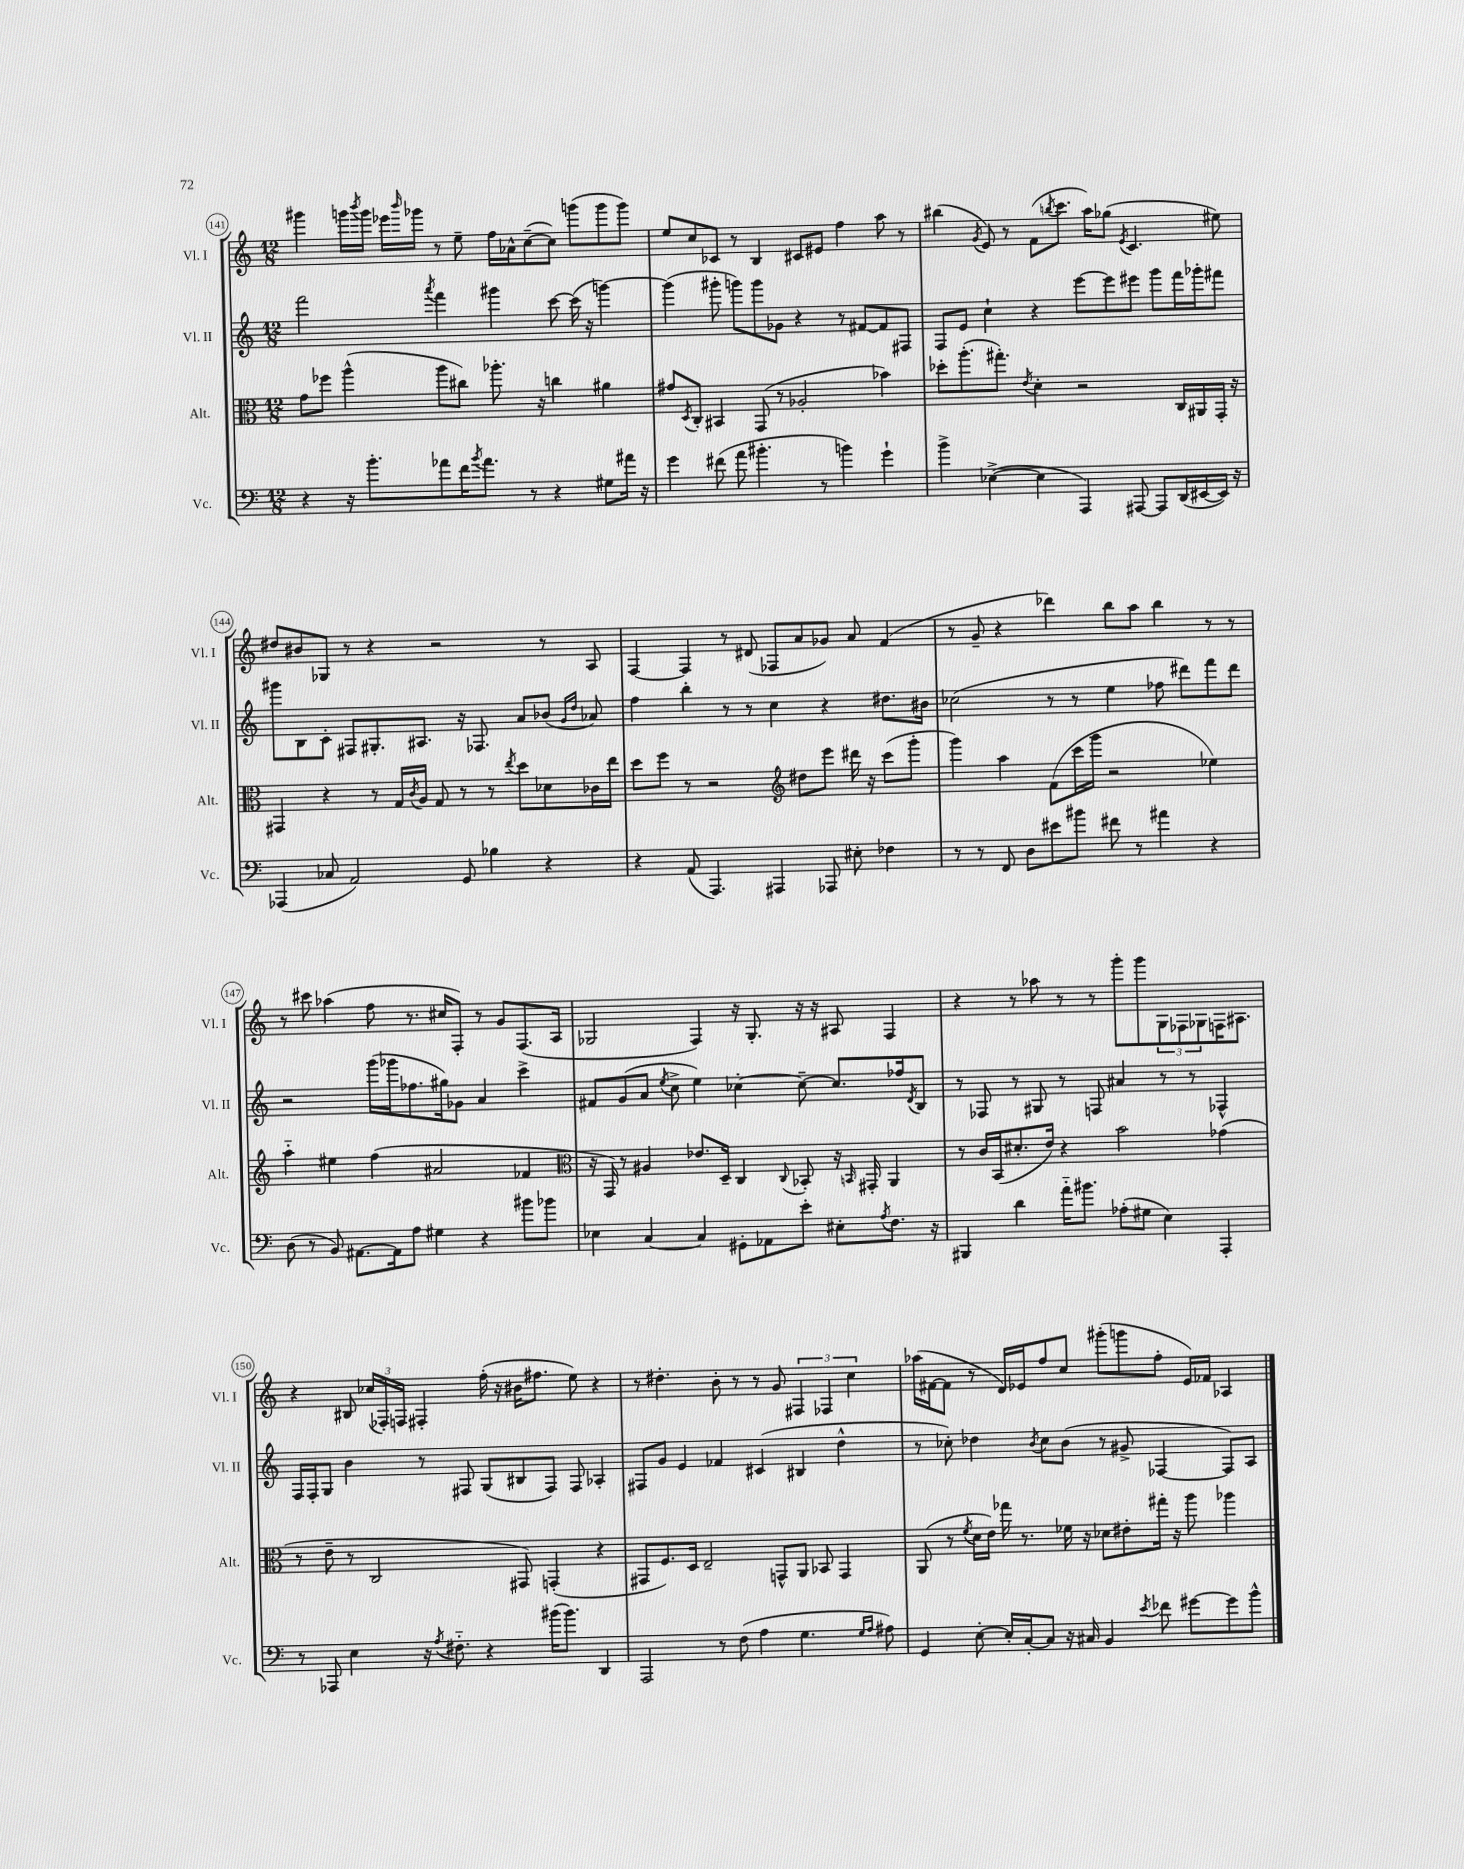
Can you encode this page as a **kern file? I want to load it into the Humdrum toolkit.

**kern	**kern	**kern	**kern
*part4	*part3	*part2	*part1
*staff4	*staff3	*staff2	*staff1
*I"Vc.	*I"Alt.	*I"Vl. II	*I"Vl. I
*I'Vc.	*I'Alt.	*I'Vl. II	*I'Vl. I
*clefF4	*clefC3	*clefG2	*clefG2
*k[]	*k[]	*k[]	*k[]
*M12/8	*M12/8	*M12/8	*M12/8
=141	=141	=141	=141
4r	8g\L	2fff\	4ggg#X\
.	8ff-X\J	.	.
16r	(4aa^^\	.	16gggn\LL
.	.	.	8qbbb/
8.b'\L	.	.	16ggg\JJ
.	.	.	16eee-X\LL
.	.	.	16qqbbb/
.	.	.	16ggg-X\JJ
.	.	8qaaa/	.
8a-X\	8aa\L	4fff\	8r
16f\K	8cc#X\J)	.	8ee~\
8qb/	.	.	.
8.a-\J	.	.	.
.	8.aa-X'\	4ggg#X\	16ff\LL
.	.	.	16a-X^^\J
8r	.	.	([8cc~\
.	16r	.	.
4r	4ccn\	[8ccc\	8cc\J])
.	.	(16ccc\]	(8gggn\L
.	.	16r	.
8G#X\L	4a#X\	[4gggn\)	8ggg\
16a#X\Jk	.	.	8ggg\J)
16r	.	.	.
=142	=142	=142	=142
4g\	8g#X/L	(4ggg\]	8ee/L
.	8qD/	.	.
.	8C'/J	.	8cc/
(8f#X\	4BB#X/	8ggg#X'\	8c-X/J
8a\	.	8gggn\L)	8r
4.b#X'\	(8GG/	8ggg\	4B/
.	8r	8g-X\J	.
.	2A-X'/	4r	8c#X/L
8r	.	.	8e#X/J
4bn\)	.	8r	4ff\
.	.	[8f#X/L	.
4g`\	4b-X\)	8f#/]	8aa\
.	.	8F#X/J	8r
=143	=143	=143	=143
4b^\	8dd-X'\L	8F/L	(4bb#X\
.	(8.aa'\	8e/J	.
.	.	.	8qg/
([4E-X^\	.	4cc`\	8e/)
.	8.gg#X'\J)	.	.
.	.	.	8r
.	8qe/	.	.
4E-\]	4d'\	4r	(8f\L
.	.	.	8qbbn/
.	.	.	8.ccc\J
4AAA/)	2r	[8eee\L	.
.	.	.	16aa\KL)
.	.	8eee\]	(8gg-X\J
.	.	.	8qe/
[8AAA#X/	.	8eee#X\J	4.c/
8AAA#/L]	.	8ggg\L	.
(16DD/L	16C/LL	16fff\L	.
[16EE#X/	16AA#X/	16ggg-X'\J	.
16EE#/JJ])	16GG'/JJ	8fff#X\J	8ee#X\)
16r	16r	.	.
!!LO:LB:g=z
=144	=144	=144	=144
(4AAA-X/	4GG#X/	8ggg#X\L	8dd#X/L
.	.	8B\	8b#X/
8C-X/	4r	8c'\J	8G-X/J
2AA/)	.	8F#X/L	8r
.	8r	8.G#X'/	4r
.	16G/LL	.	.
.	8qc/	.	.
.	16A/JJ	8.A#X/J	.
.	8G/	.	2r
8GG/	8r	16r	.
.	.	8.F-X/	.
4B-X\	8r	.	.
.	8qee/	.	.
.	8dd\L	8a/L	.
4r	8d-X\	(8b-X/J	8r
.	.	16qqg/LL	.
.	.	16qqdd/JJ	.
.	16c-X\L	8a-X/)	8A/
.	16ee\JJ	.	.
=145	=145	=145	=145
4r	8dd\L	4ff\	[4F/
.	8ff\J	.	.
(8AA/	8r	4bb'\	4F/]
4.AAA/)	2r	.	.
.	.	8r	8r
.	.	8r	(8d#X/
4AAA#X/	.	4cc\	8F-X/L
*	*clefG2	*	*
.	8dd#X\L	.	8a/
8AAA-X/	8eee\J	4r	8g-X/J)
8E#X'\	16ddd#X\	.	8a/
.	16r	.	.
4F-X\	(8ccc\L	8.dd#X\L	(4f/
.	8ggg'\J	.	.
.	.	16b#X\Jk	.
=146	=146	=146	=146
8r	4ggg\)	(2cc-X\	8r
8r	.	.	8g~/
8FF/	4aa\	.	4r
8D\L	.	.	.
8e#X\	(8f\L	8r	4ddd-X\)
8b#X\J	16ccc\L	8r	.
.	16ggg\JJ	.	.
8f#X\	2r	4ee\	8bb\L
8r	.	.	8aa\J
4a#X\	.	8ff-X\	4bb\
.	.	8ddd#X\L)	.
4r	4ee-X\)	8fff\	8r
.	.	8ddd#\J	8r
!!LO:LB:g=z
=147	=147	=147	=147
(8D\	4aa\	2r	8r
8r	.	.	8ccc#X\
8BB/)	4ee#X\	.	(4aa-X\
[8.AA#X\L	.	.	.
.	(4ff\	(16ggg\LL	8ff\
16AA#\k]	.	16ggg-X\J	.
8A\J	.	8.ff-X\	8.r
4G#X\	2a#X/	.	.
.	.	16gg#X\k)	16cc#X/KL
.	.	8g-X\J	8F'/J)
4r	.	4a/	8r
.	.	.	8g/L
8b#X\L	4f-X/	4ccc^\	(8.F/
8b-X\J	.	.	.
.	.	.	16A/Jk
=148	=148	=148	=148
*	*clefC3	*	*
4E-X\	16r	8f#X/L	2G-X/
.	16GG/)	.	.
.	8r	(8g/	.
[4C/	4A#X/	8a/J	.
.	.	8qee/	.
.	.	8cc^\	.
4C/]	8.e-X/L	4ee\)	4F/)
.	16D~/Jk	.	.
8GG#X'\L	4C/	[4cc-X'\	16r
.	.	.	8.G-'/
8AA-X\	.	.	.
.	8qqC/	.	.
8e'\J	8BB-X'/	8cc-~\_	16r
.	.	.	16r
8E#X'\L	16r	8.cc-/L]	8A#X/
.	16qqBBn/	.	.
.	16GG#X'/	.	.
8qA/	.	.	.
8.F\J	4AA/	.	4F/
.	.	16ff-X/k	.
.	.	8qd/	.
.	.	8B/J	.
16r	.	.	.
=149	=149	=149	=149
4BBB#X/	8r	8r	4r
.	16c/LL	8F-X/	.
.	(16BB/J	.	.
4d\	8.d#X'/	8r	8r
.	.	8G#X/	8aa-X\
.	16e/Jk)	.	.
16a\KL	4r	8r	8r
8.b#X\J	.	.	.
.	.	8Fn/	8r
(8A-X'\L	2b\	4a#X/	8ggg'\L
8G#X\J	.	.	8ggg\
4E\)	.	8r	12G\
.	.	.	12F-X\
.	.	8r	.
.	.	.	12G-X\
4AAA'/	(4g-X\	4F-X^^/	16Fn\K
.	.	.	8.A#X\J
!!LO:LB:g=z
=150	=150	=150	=150
8r	8r	16F/LL	4r
.	.	16F'/J	.
8AAA-X/	8e~\	8G/J	.
4E\	8r	4b\	8B#X/
.	2C/	.	(24cc-X/LL
.	.	.	24F-X'/)
.	.	.	24Fn/JJ
16r	.	8r	4F#X'/
8qA/	.	.	.
8.F#X\	.	.	.
.	.	8F#X/	.
4r	.	(8G/L	(16ff'\
.	.	.	16r
.	8GG#X/)	8B#X/	16b#X\KL
.	.	.	8.ff#X\J
(16b#X\KL	(4GGn'/	8F#/J)	.
8.b#\J)	.	.	.
.	.	8F#/	8ee\)
4DD/	4r	4A-X'/	4r
=151	=151	=151	=151
2AAA/	8GG#X/L	8F#X/L	8r
.	8.F/)	8g/J	4.dd#X'\
.	.	4e/	.
.	16D/Jk	.	.
.	2E~/	.	.
8r	.	4f-X/	8b'\
(8F\	.	.	8r
4A\	.	(4c#X/	8r
.	8GGn^^/L	.	8g/
4.G\	8AA/J	4B#X/	6F#X/
.	8BB-X/	.	.
.	.	.	6F-X/
.	4GG/	4dd^^\	.
.	.	.	6cc\
16qqG/LL	.	.	.
16qqA/JJ	.	.	.
8A#X\)	.	.	.
=152	=152	=152	=152
4GG/	(8AA/	8r	(16aa-X\LL
.	.	.	[16f#X\J
.	8r	8cc-X'\)	8f#\J]
.	8qf/	.	.
[8E'\	16d\LL	4dd-X\	8r
.	16e\JJ)	.	.
16E'/LL]	16gg-X\	.	16d/LL)
[16C'/J	8.r	.	16e-X/J
.	.	8qb/	.
8C/J]	.	8cc-\L	8ff/
16r	16f-X\	(8b\J	8cc/J
16C#X/	16r	.	.
4BB/	8d-X\L	8r	(8ggg#X'\L
.	8e#X'\	8g#X^/	8gggn\
8qe/	.	.	.
8f-X\	16gg#X'\Jk	[4F-X/	8ff'\J
.	16r	.	.
[8g#X\L	8aa\	.	16e-/LL)
.	.	.	16f-X/JJ
8g#\]	4aa-X\	8F-/L])	4A-X/
8b^^\J	.	8A/J	.
==	==	==	==
*-	*-	*-	*-
